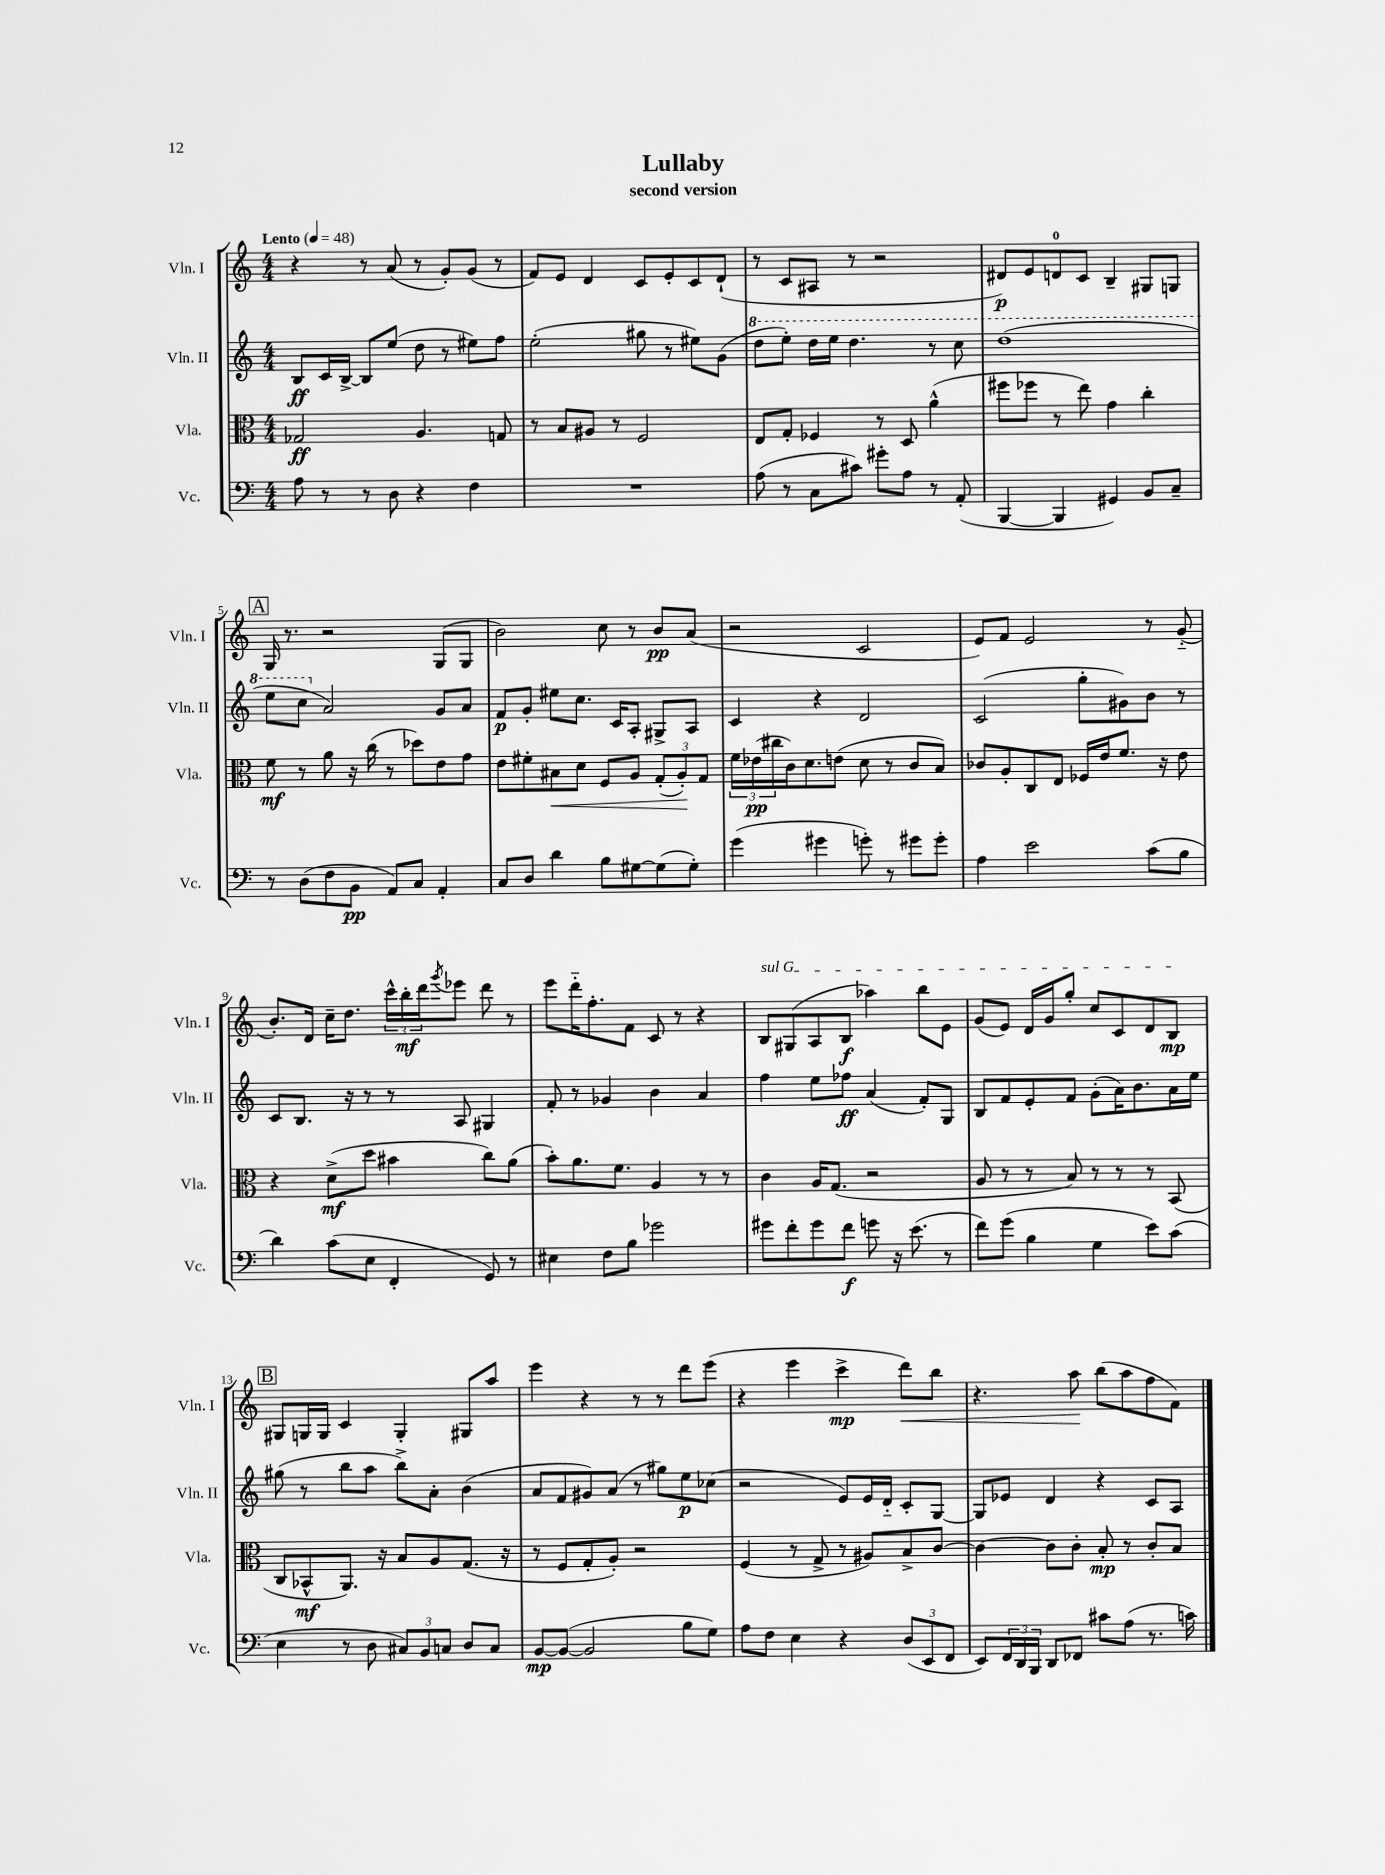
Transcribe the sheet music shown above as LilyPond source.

\header { title = "Lullaby" subtitle = "second version" }
<<
\new StaffGroup <<
\new Staff = "s0" \with { instrumentName = "Vln. I" shortInstrumentName = "Vln. I" } {
    \clef treble \key c \major \numericTimeSignature \time 4/4 \tempo "Lento" 4 = 48
    r4 r8 a'8( r8 g'8-.) g'8( r8 |
    f'8) e'8 d'4 c'8 e'8-. c'8 d'8-!( |
    r8 c'8 ais8 r8 r2 |
    dis'8\p) e'8 d'8-0 c'8 b4-- gis8 g8 |
    \mark \markup { \box "A" } g16 r8. r2 g8( g8 |
    b'2) c''8 r8 b'8\pp a'8( |
    r2 c'2 |
    e'8) f'8 e'2 r8 g'8-_( |
    b'8.-.) d'16 c''16-- d''8. \tuplet 3/2 { c'''16-^ b''16-.\mf d'''16 } \acciaccatura { g'''8 } ees'''8 d'''8 r8 |
    e'''8 d'''16-_ f''8.-. f'8 c'8 r8 r4 |
    \once \override TextSpanner.bound-details.left.text = \markup { \italic "sul G" } b8\startTextSpan gis8( a8 b8\f aes''4) b''8 e'8 |
    g'8( e'8) d'16 g'16 g''8-. c''8 c'8 d'8 b8\mp\stopTextSpan |
    \mark \markup { \box "B" } gis8 g16 g16 c'4 g4-. gis8 a''8 |
    e'''4 r4 r8 r8 d'''8 e'''8( |
    r4 e'''4 c'''4->\mp d'''8\<) b''8 |
    r4. a''8\! b''8( a''8 f''8 f'8) \bar "|." |
}
\new Staff = "s1" \with { instrumentName = "Vln. II" shortInstrumentName = "Vln. II" } {
    \clef treble \key c \major \numericTimeSignature \time 4/4
    b8\ff c'16 b16~-> b8 e''8( d''8 r8 eis''8) f''8 |
    e''2-.( gis''8 r8 eis''8) g'8( |
    \ottava #1 d'''8 e'''8-.) d'''16 e'''16 d'''4. r8 c'''8 |
    d'''1( |
    \mark \markup { \box "A" } e'''8 c'''8 \ottava #0 a'2) g'8 a'8 |
    f'8\p g'8-. eis''8 c''8. c'16 a8-. gis8-> a8 |
    c'4 r4 d'2 |
    c'2( g''8-. gis'8) b'8 r8 |
    c'8 b8. r16 r8 r8 a8 gis4 |
    f'8-. r8 ges'4 b'4 a'4 |
    f''4 e''8 fes''8\ff a'4( f'8-.) g8 |
    b8 f'8 e'8-. f'8 g'8-.( a'16) b'8. a'16 e''16 |
    \mark \markup { \box "B" } gis''8( r8 b''8 a''8 b''8->) a'8-. b'4( |
    a'8 f'8 gis'8) a'8( r8 gis''8) e''8\p ces''8( |
    r2 e'8) e'16 d'16-_ c'8-. g8~ |
    g8 ees'8 d'4 r4 c'8 a8 \bar "|." |
}
\new Staff = "s2" \with { instrumentName = "Vla." shortInstrumentName = "Vla." } {
    \clef alto \key c \major \numericTimeSignature \time 4/4
    ges2\ff a4. g8 |
    r8 b8 ais8 r8 f2 |
    e8 g8-. fes4 r8 d8 a'4-^( |
    fis''8 fes''8 r8 e''8) g'4 c''4-. |
    \mark \markup { \box "A" } f'8\mf r8 a'8 r16 c''16( r8 des''8) e'8 g'8 |
    e'8 fis'8-. bis8\< d'8 f8 a8 \tuplet 3/2 { g8-.( a8-.\!) g8 } |
    \tuplet 3/2 { f'16 ees'16\pp( cis''16 } c'16) d'8. e'8( d'8 r8 c'8 b8) |
    ces'8 a8-. c8 e8 fes16 e'16 f'8. r16 e'8 |
    r4 d'8->\mf( d''8 bis'4 c''8) a'8( |
    b'8-.) a'8. f'8. a4 r8 r8 |
    c'4 a16 g8.( r2 |
    a8 r8 r8 b8) r8 r8 r8 b,8( |
    \mark \markup { \box "B" } c8 bes,8-^\mf a,8.) r16 b8 a8 g8.( r16 |
    r8 f8 g8-. a8-.) r2 |
    f4( r8 g8-> r8 ais8) b8-> c'8~ |
    c'4~ c'8 c'8-. b8-.\mp r8 c'8-. b8 \bar "|." |
}
\new Staff = "s3" \with { instrumentName = "Vc." shortInstrumentName = "Vc." } {
    \clef bass \key c \major \numericTimeSignature \time 4/4
    a8 r8 r8 d8 r4 f4 |
    R1 |
    a8( r8 c8 cis'8) gis'8-. a8 r8 a,8-.( |
    b,,4~ b,,4 gis,4) b,8 c8-- |
    \mark \markup { \box "A" } r8 d8( f8 b,8\pp a,8) c8 a,4-. |
    c8 d8 d'4 b8 gis8~ gis8( gis8-.) |
    g'4( gis'4 g'8-.) r8 gis'8 gis'8-. |
    a4 e'2 c'8( b8 |
    d'4) c'8( e8 f,4-. g,8) r8 |
    eis4 f8 b8 ges'2 |
    gis'8 f'8-. gis'8 f'8\f g'8 r16 e'8.( r8 |
    f'8) g'8( b4 g4 e'8) c'8( |
    \mark \markup { \box "B" } e4 r8 d8 \tuplet 3/2 { cis8) b,8 c8 } d8 c8 |
    b,8~\mp b,8~( b,2 b8 g8) |
    a8 f8 e4 r4 \tuplet 3/2 { d8( e,8 f,8 } |
    e,8) \tuplet 3/2 { f,16 d,16 b,,16 } d,8 fes,8 cis'8 a8( r8. c'16) \bar "|." |
}
>>
>>
